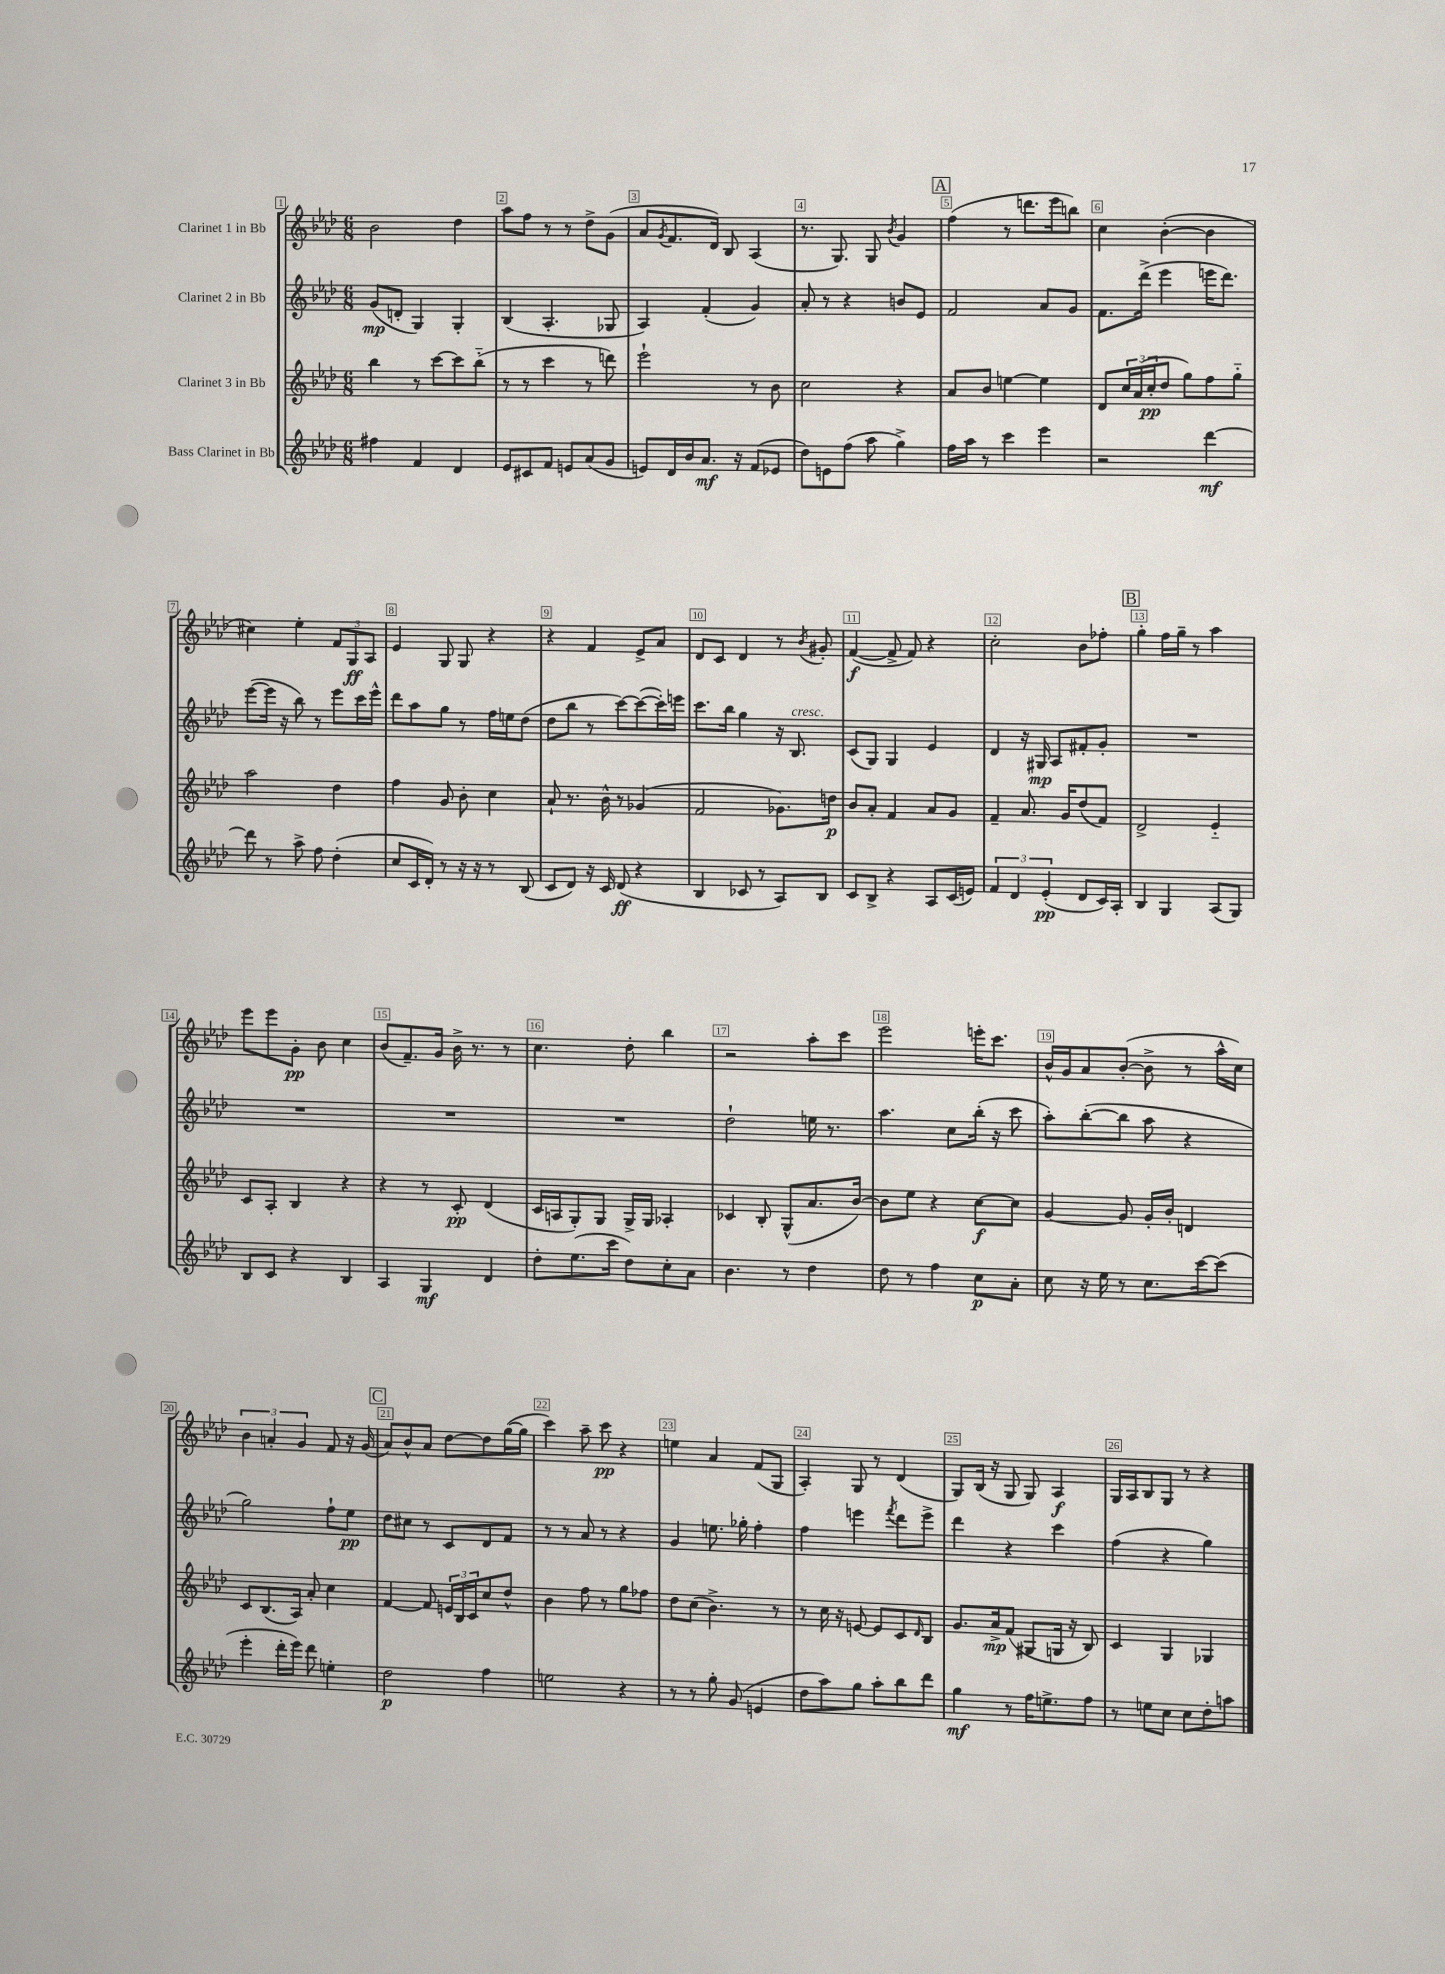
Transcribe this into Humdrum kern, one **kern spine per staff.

**kern	**kern	**kern	**kern
*staff4	*staff3	*staff2	*staff1
*clefG2	*clefG2	*clefG2	*clefG2
*k[b-e-a-d-]	*k[b-e-a-d-]	*k[b-e-a-d-]	*k[b-e-a-d-]
*M6/8	*M6/8	*M6/8	*M6/8
4ff#\	4bb-\	(8g/L	2b-\
.	.	8d'/J	.
4f/	8r	4G/)	.
.	[8ccc\L	.	.
4d-/	8ccc\]	4G'/	4dd-\
.	(8bb-'~\J	.	.
=	=	=	=
8e-/L	8r	(4B-/	8aa-\L
8c#/	8r	.	8ff\J
8f/J	4ccc\	4.A-'/	8r
8e/L	.	.	8r
(8a-/	8r	.	8dd-^\L
8g/J	8ddd\)	8G-/	(8g\J
=	=	=	=
8e/L)	2eee-`\	4A-/)	8a-/L
.	.	.	8qg/
16d-/L	.	.	8.f/
16b-/J	.	.	.
8.a-/J	.	(4f'/	.
.	.	.	16d-/Jk)
.	.	.	8B-/
16r	.	.	.
(8f/L	8r	4g/)	(4A-/
8e-/J	8b-\	.	.
=	=	=	=
8dd-\L)	2cc\	8a-'/	8.r
8e\	.	8r	.
.	.	.	8.G/)
(8ff\J	.	4r	.
8aa-\	.	.	8G/
.	.	.	8qb-/
4gg^\)	4r	8b/L	4g/
.	.	8e-/J	.
=	=	=	=
16ff\LL	8a-/L	2f/	(4ff\
16aa-\JJ	.	.	.
8r	8b-/J	.	.
4ccc\	[4ee\	.	8r
.	.	.	8.ddd\L
4eee-\	4ee\]	8a-/L	.
.	.	.	16eee-\k
.	.	8g/J	8bb\J)
=	=	=	=
2r	8d-/L	8.f\L	4cc\
.	24cc/L	.	.
.	(24a-/	.	.
.	.	(16ddd-^\Jk	.
.	24cc'/J	.	.
.	8dd-/J	4eee-\	([4b-'\
.	8gg\L)	.	.
[4ddd-\	8ff\	16eee\LK	4b-\]
.	.	8.ddd-\J)	.
.	8gg'~\J	.	.
=	=	=	=
8ddd-\]	2aa-\	([8eee-\L	4cc#\)
8r	.	16eee-\]Jk	.
.	.	16r	.
8aa-^\	.	8bb-\)	4ee-'\
8ff\	.	8r	.
(4dd-'\	4dd-\	8eee-\L	12f/L
.	.	.	12G/
.	.	16ccc\L	.
.	.	.	12A-/J
.	.	16eee-^^\JJ	.
=	=	=	=
8cc/L	4ff\	8ddd-\L	4e-/
16c/L	.	8aa-\	.
16d-'/JJ)	.	.	.
8r	8g/	8gg\J	8G/
16r	8b-'\	8r	8G/
16r	.	.	.
8r	4cc\	16ff\LL	4r
.	.	16ee\J	.
(8B-/	.	(8dd-\J	.
=	=	=	=
8c/L	8a-`/	8dd-\L	4r
8d-/J)	8.r	8bb-\J	.
16r	.	8r	4f/
16c/	16b-^^\	.	.
(8d-/	8r	[8ccc\L)	.
4r	(4g-/	(8ccc\_	8e-^/L
.	.	16ccc'\]L)	8a-/J
.	.	16eee\JJ	.
=	=	=	=
4B-/	2f/	8.ccc\L	8d-/L
.	.	.	8c/J
.	.	16bb-\Jk	.
8c-/	.	4gg\	4d-/
8r	.	.	.
8A-/L)	8.g-\L)	16r	8r
.	.	8.B-/	.
.	.	.	8qb-/
8B-/J	.	.	8g#'/
.	16dd\Jk	.	.
=	=	=	=
8c/L	8b-/L	(8c/L	([4f/
8B-^/J	8a-'/J	8G/J)	.
4r	4f/	4G/	8f^/]
.	.	.	8f/)
8A-/L	8a-/L	4e-/	4r
(16c/L	8g/J	.	.
16e/JJ)	.	.	.
=	=	=	=
6f/	4f~/	4d-/	2cc'\
6d-/	.	.	.
.	8.a-/	16r	.
.	.	16G#/	.
(6e-'/	.	.	.
.	.	8A-/L	.
.	16g/LK	.	.
8d-/L	(8dd-/	8f#'/	8b-\L
16c/L)	8f/J)	8g'/J	8ff-'\J
16A-'/JJ	.	.	.
=	=	=	=
4B-/	2d-^/	2.r	4gg'\
4G/	.	.	16ff\LL
.	.	.	16gg~\JJ
.	.	.	8r
(8A-/L	4e-'~/	.	4aa-\
8G/J)	.	.	.
=	=	=	=
8B-/L	8c/L	2.r	8eee-\L
8c/J	8A-'/J	.	8eee-\
4r	4B-/	.	8g'\J
.	.	.	8b-\
4B-/	4r	.	4cc\
=	=	=	=
4A-/	4r	2.r	(8b-/L
.	.	.	8.f~/)
4G/	8r	.	.
.	.	.	16g/Jk
.	8c'/	.	16b-^\
.	.	.	8.r
4d-/	(4d-/	.	.
.	.	.	8r
=	=	=	=
8dd-'\L	16c/LL	2.r	4.cc\
.	16A/J	.	.
(8.ee-\	8G'/)	.	.
.	8G/J	.	.
16ccc\Jk	.	.	.
8dd-\L)	16G^/LL	.	8dd-'\
.	16G/JJ	.	.
8cc'\	4A-'/	.	4bb-\
8a-\J	.	.	.
=	=	=	=
4.b-\	4c-/	2dd-`\	2r
.	8B-'/	.	.
8r	(8G^^/L	.	.
4dd-\	8.a-/	16ee\	8aa-'\L
.	.	8.r	.
.	.	.	8ccc\J
.	[16b-/Jk)	.	.
=	=	=	=
8dd-\	8b-\]L	4.aa-\	2eee-\
8r	8ee-\J	.	.
4ff\	4r	.	.
.	.	8cc\L	.
8cc\L	[8cc\L	(16bb-'\Jk	16eee'\LK
.	.	16r	8.ccc\J
8a-'\J	8cc\]J	8ccc\	.
=	=	=	=
8cc\	[4g/	8aa-'\L)	16b-^^/LL
.	.	.	16g/J
16r	.	([8bb-'\	8a-/
16ee-\	.	.	.
8r	8g/]	8bb-\]J	([8b-'/J
8.cc\L	16g'/LL	8aa-\	8b-^\]
.	16b-'/JJ	.	.
.	4d/	4r	8r
[16ccc\k	.	.	.
(8ccc\]J	.	.	16aa-^^\LL
.	.	.	16cc\JJ)
=	=	=	=
4eee-'\	8c/L	2gg\)	6b-\
.	(8.B-/	.	.
.	.	.	6a'/
16ddd-'\LL	.	.	.
16eee-\JJ)	16A-/Jk)	.	.
.	.	.	6g/
8ddd-\	8a-'/	.	.
4ee'\	4cc\	8ff`\L	8f/
.	.	8ee-\J	16r
.	.	.	(16g/
=	=	=	=
2dd-\	[4f/	8dd-\L	8a-/L)
.	.	8cc#\J	8b-^^/
.	8f/]	8r	8a-/J
.	24e/LL	8c/L	[8dd-\L
.	24B-/	.	.
.	24c/J	.	.
4ff\	8cc/	8d-/	8dd-\]
.	8dd-^^/J	8f/J	([16gg\L
.	.	.	16gg\]JJ
=	=	=	=
2ee\	4b-\	8r	4ccc\)
.	.	8r	.
.	8ff\	8a-/	8aa-~\
.	8r	8r	8ccc\
4r	8gg\L	4r	4r
.	8ff-\J	.	.
=	=	=	=
8r	8dd-\L	4g/	4ee\
8r	(8cc\J	.	.
8gg'\	4.b-^\)	8.ee\	4a-/
(8g/	.	.	.
.	.	16gg-'\	.
4e/	.	4ff'\	(8f/L
.	8r	.	8G/J
=	=	=	=
8dd-\L	8r	4ff\	4A-'/)
8aa-\)	16cc\	.	.
.	16r	.	.
8gg\J	[8e/	4eee\	8G/
8aa-'\L	8e/]L	.	8r
.	.	8qfff/	.
8bb-\	8c/	8ddd-\L	(4d-/
.	16qqd-/	.	.
8ddd-\J	8B-/J	8eee^\J	.
=	=	=	=
4gg\	8.g/L	4ddd-\	8G/L)
.	.	.	(16B-/Jk
.	16a-^/k	.	16r
8r	(8f/J	4r	8G/
16ff\LK	8G#/L	.	8G/)
8.ee^\	.	.	.
.	16G/Jk	4ccc\	4A-/
.	16r	.	.
8ff\J	8B-/)	.	.
=	=	=	=
8r	4c/	(4ff\	16G/LL
.	.	.	16A-/J
8ee\L	.	.	8B-/
8cc\J	4G/	4r	8G/J
8cc\L	.	.	8r
8dd-'\	4G-/	4gg\)	4r
8aa\J	.	.	.
==	==	==	==
*-	*-	*-	*-
